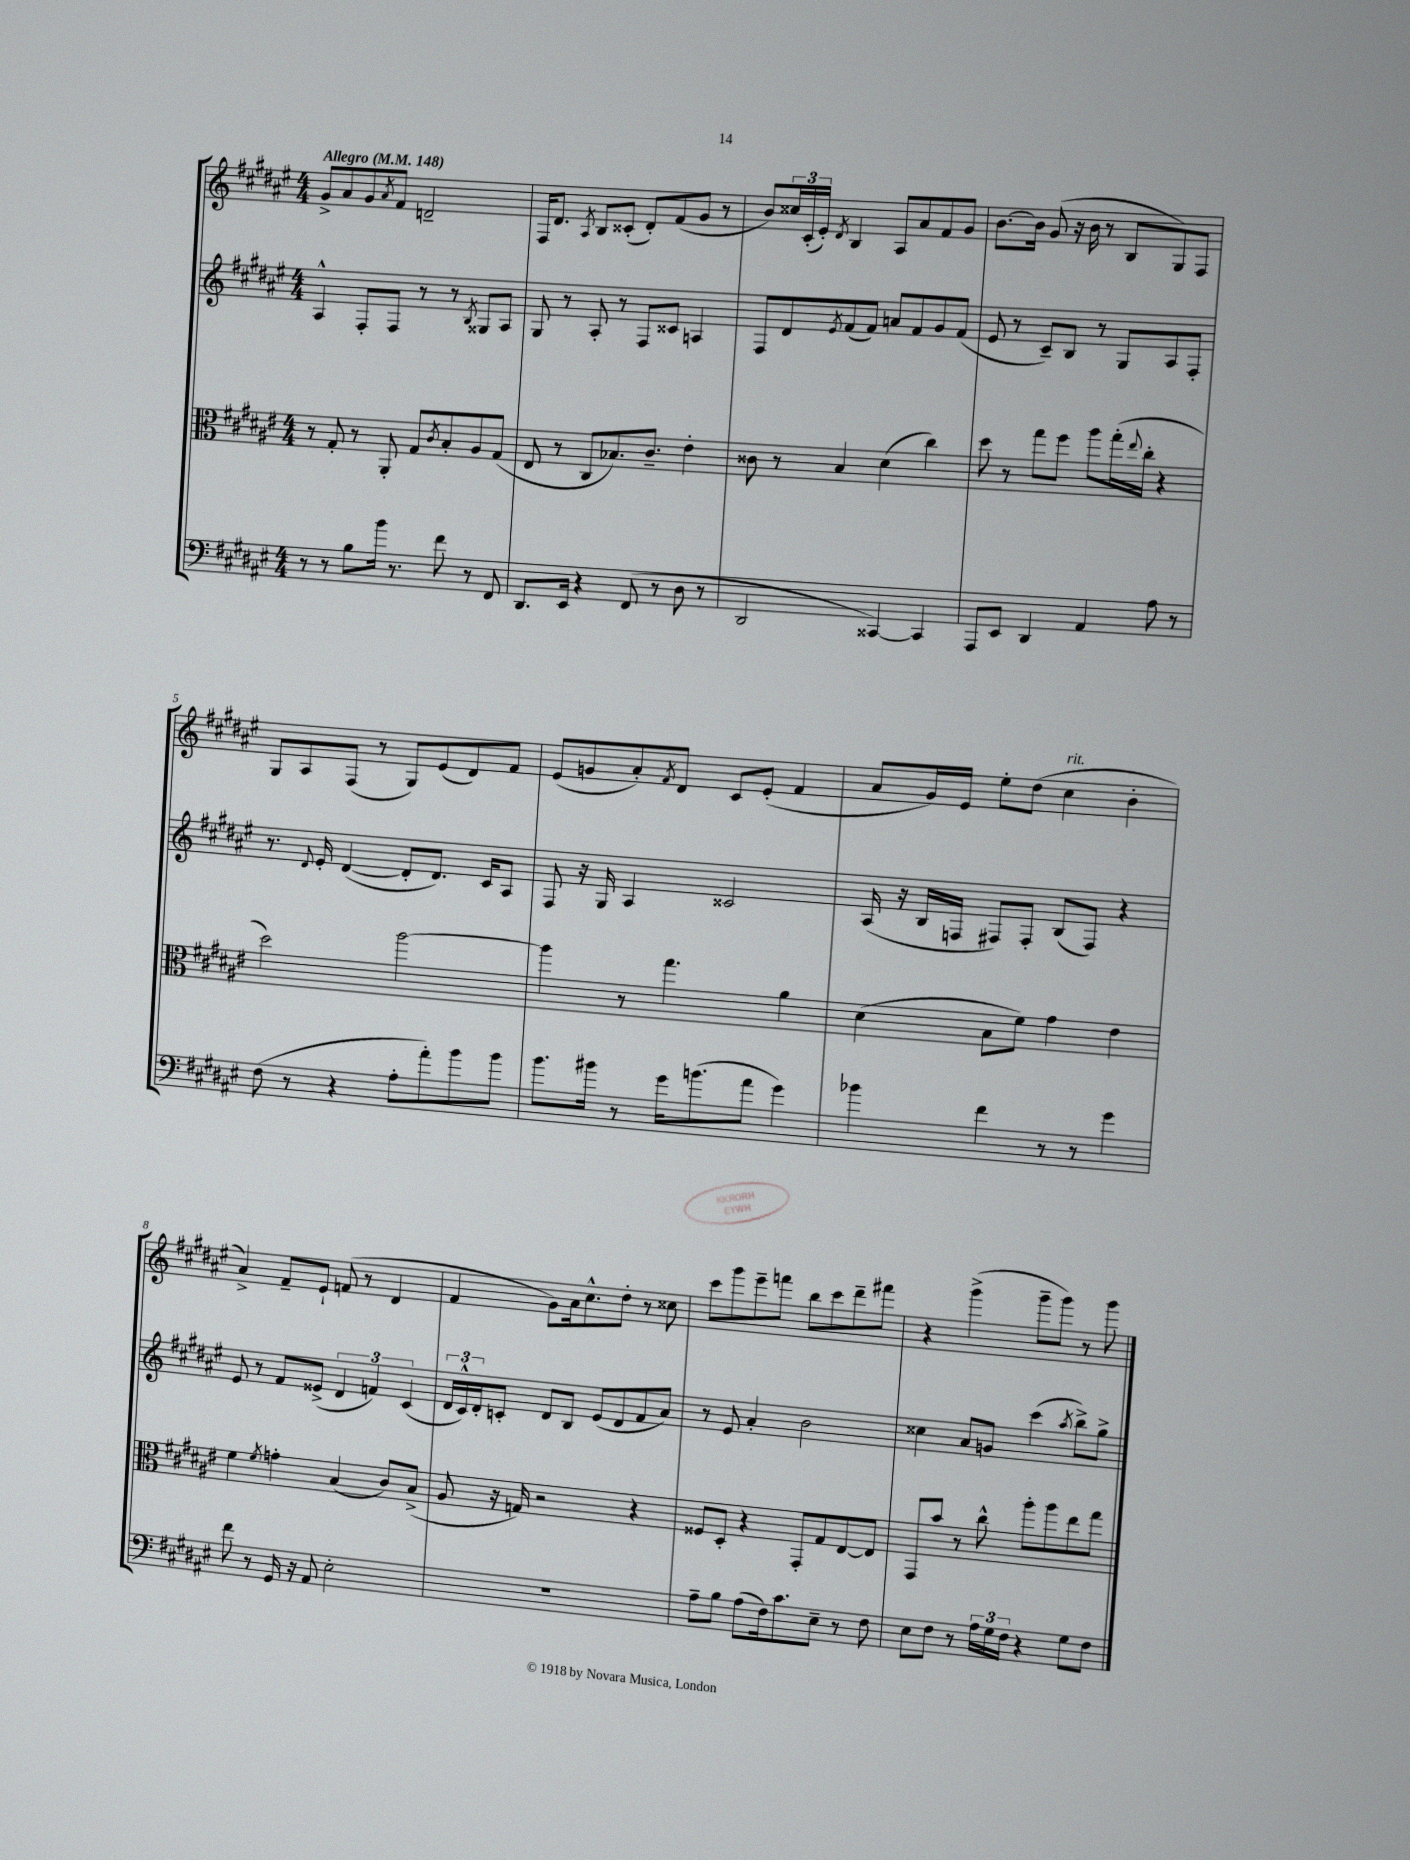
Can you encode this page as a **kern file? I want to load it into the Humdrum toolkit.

**kern	**kern	**kern	**kern
*staff4	*staff3	*staff2	*staff1
*clefF4	*clefC3	*clefG2	*clefG2
*k[f#c#g#d#a#e#]	*k[f#c#g#d#a#e#]	*k[f#c#g#d#a#e#]	*k[f#c#g#d#a#e#]
*M4/4	*M4/4	*M4/4	*M4/4
*MM148	*MM148	*MM148	*MM148
8r	8r	4A#^^	8g#^
8r	8G#'	.	8a#
8B	8r	8F#'	8g#
.	.	.	8qa#
16b	8AA#'	8F#	8f#
8.r	.	.	.
.	8G#	8r	2d~
.	8qc#	.	.
8f#	8B'	8r	.
.	.	8qB	.
8r	8A#	8G##	.
8FF#	(8G#	8A#	.
=	=	=	=
8.DD#	8E#	8G#	16F#
.	.	.	8.d#
.	8r	8r	.
16EE#	.	.	.
.	.	.	8qA#
4r	8C#	8A#'	8B
.	8.B-)	8r	(8c##'
(8FF#	.	8F#	8d#')
.	8.c#~	.	.
8r	.	8c##	(8f#
8D#	4e#'	4A	8g#
8r	.	.	8r
=	=	=	=
2DD#	8c##	8F#	8b)
.	8r	8d#	24cc##
.	.	.	(24c#'
.	.	.	24e#')
.	.	8qe#	8qd#
.	4B	(8f#	4B
.	.	8f#)	.
[4CC##)	(4d#	8a	8A#
.	.	8f#	8a#
4CC##]	4cc#)	8g#	8f#
.	.	(8f#	8g#
=	=	=	=
8AAA#	8dd#	8e#	[8.b
8EE#	8r	8r	.
.	.	.	16b]
4DD#	8gg#	8c#~)	(8g#
.	8ff#	8B	16r
.	.	.	16b
4AA#	8aa#	8r	8r
.	(16gg#'	8G#	8B
.	8qqee#	.	.
.	16cc#'	.	.
8A#	4r	8A#	8G#)
8r	.	8F#'	8F#
=	=	=	=
(8F#	2dd#)	8.r	8G#
8r	.	.	8A#
.	.	8qqd#	.
.	.	16e#'	.
4r	.	([4d#	(8F#
.	.	.	8r
8A#'	[2aa#	8d#']	8G#)
8a#')	.	8.d#)	(8e#
8b	.	.	8d#)
.	.	16c#	.
8b	.	8A#	8f#
=	=	=	=
8.b	4aa#]	8F#	(8e#
.	.	16r	8g
16b#	.	16G#	.
8r	8r	4A#	8a#')
.	.	.	8qf#
16g#	4.gg#	.	8d#
(8.b	.	.	.
.	.	2c##	8c#
8a#	.	.	(8e#'
4g#)	4a#	.	4f#
=	=	=	=
4b-	(4d#	(16A#	8a#
.	.	16r	.
.	.	16B	16g#)
.	.	16F	16e#
4f#	8B	8F#)	8ee#'
.	8f#)	8F#'	(8dd#
8r	4g#	(8B	4cc#
8r	.	8F#)	.
4g#	4e#	4r	4b'
=	=	=	=
8f#	4f#	8e#	4a#^)
8r	.	8r	.
.	8qf#	.	.
16GG#	4g'	8f#	8f#~
16r	.	.	.
8AA#	.	(8e##^	8e#`
2E#'	(4B	6d#	(8f
.	.	.	8r
.	.	6f)	.
.	8c#)	.	4d#
.	.	(6c#	.
.	(8B^	.	.
=	=	=	=
1r	8A#	24d#	4f#
.	.	24c#^^)	.
.	.	24d#'	.
.	16r	8c'	.
.	16G)	.	.
.	2r	8d#	8g#)
.	.	8B	16a#
.	.	.	8.cc#^^
.	.	(8e#	.
.	.	8d#	8dd#'
.	4r	8f#	8r
.	.	8a#)	8cc##
=	=	=	=
8A#~	8F##	8r	8ccc#
8B	8D#'	8e#	8ggg#
(8A#	4r	4a#'	8eee#~
16F#)	.	.	8fff
8.c#	.	.	.
.	8GG#'	2b	8bb
8E#~	8G#	.	8ccc#
8r	[8E#	.	8ddd#~
8F#	8E#]	.	8fff#
=	=	=	=
8E#	8GG#	4cc##	4r
8F#	8b	.	.
8r	8r	8a#	(4ggg#^
24A#	8cc#^^	8g	.
24G#	.	.	.
24F#	.	.	.
4r	8aa#'	(4ccc#	8ggg#~
.	8aa#	.	8ggg#)
.	.	8qaa#	.
8G#	8ee#	8bb^)	8r
8F#	8gg#	8gg#^	8ggg#
==	==	==	==
*-	*-	*-	*-
